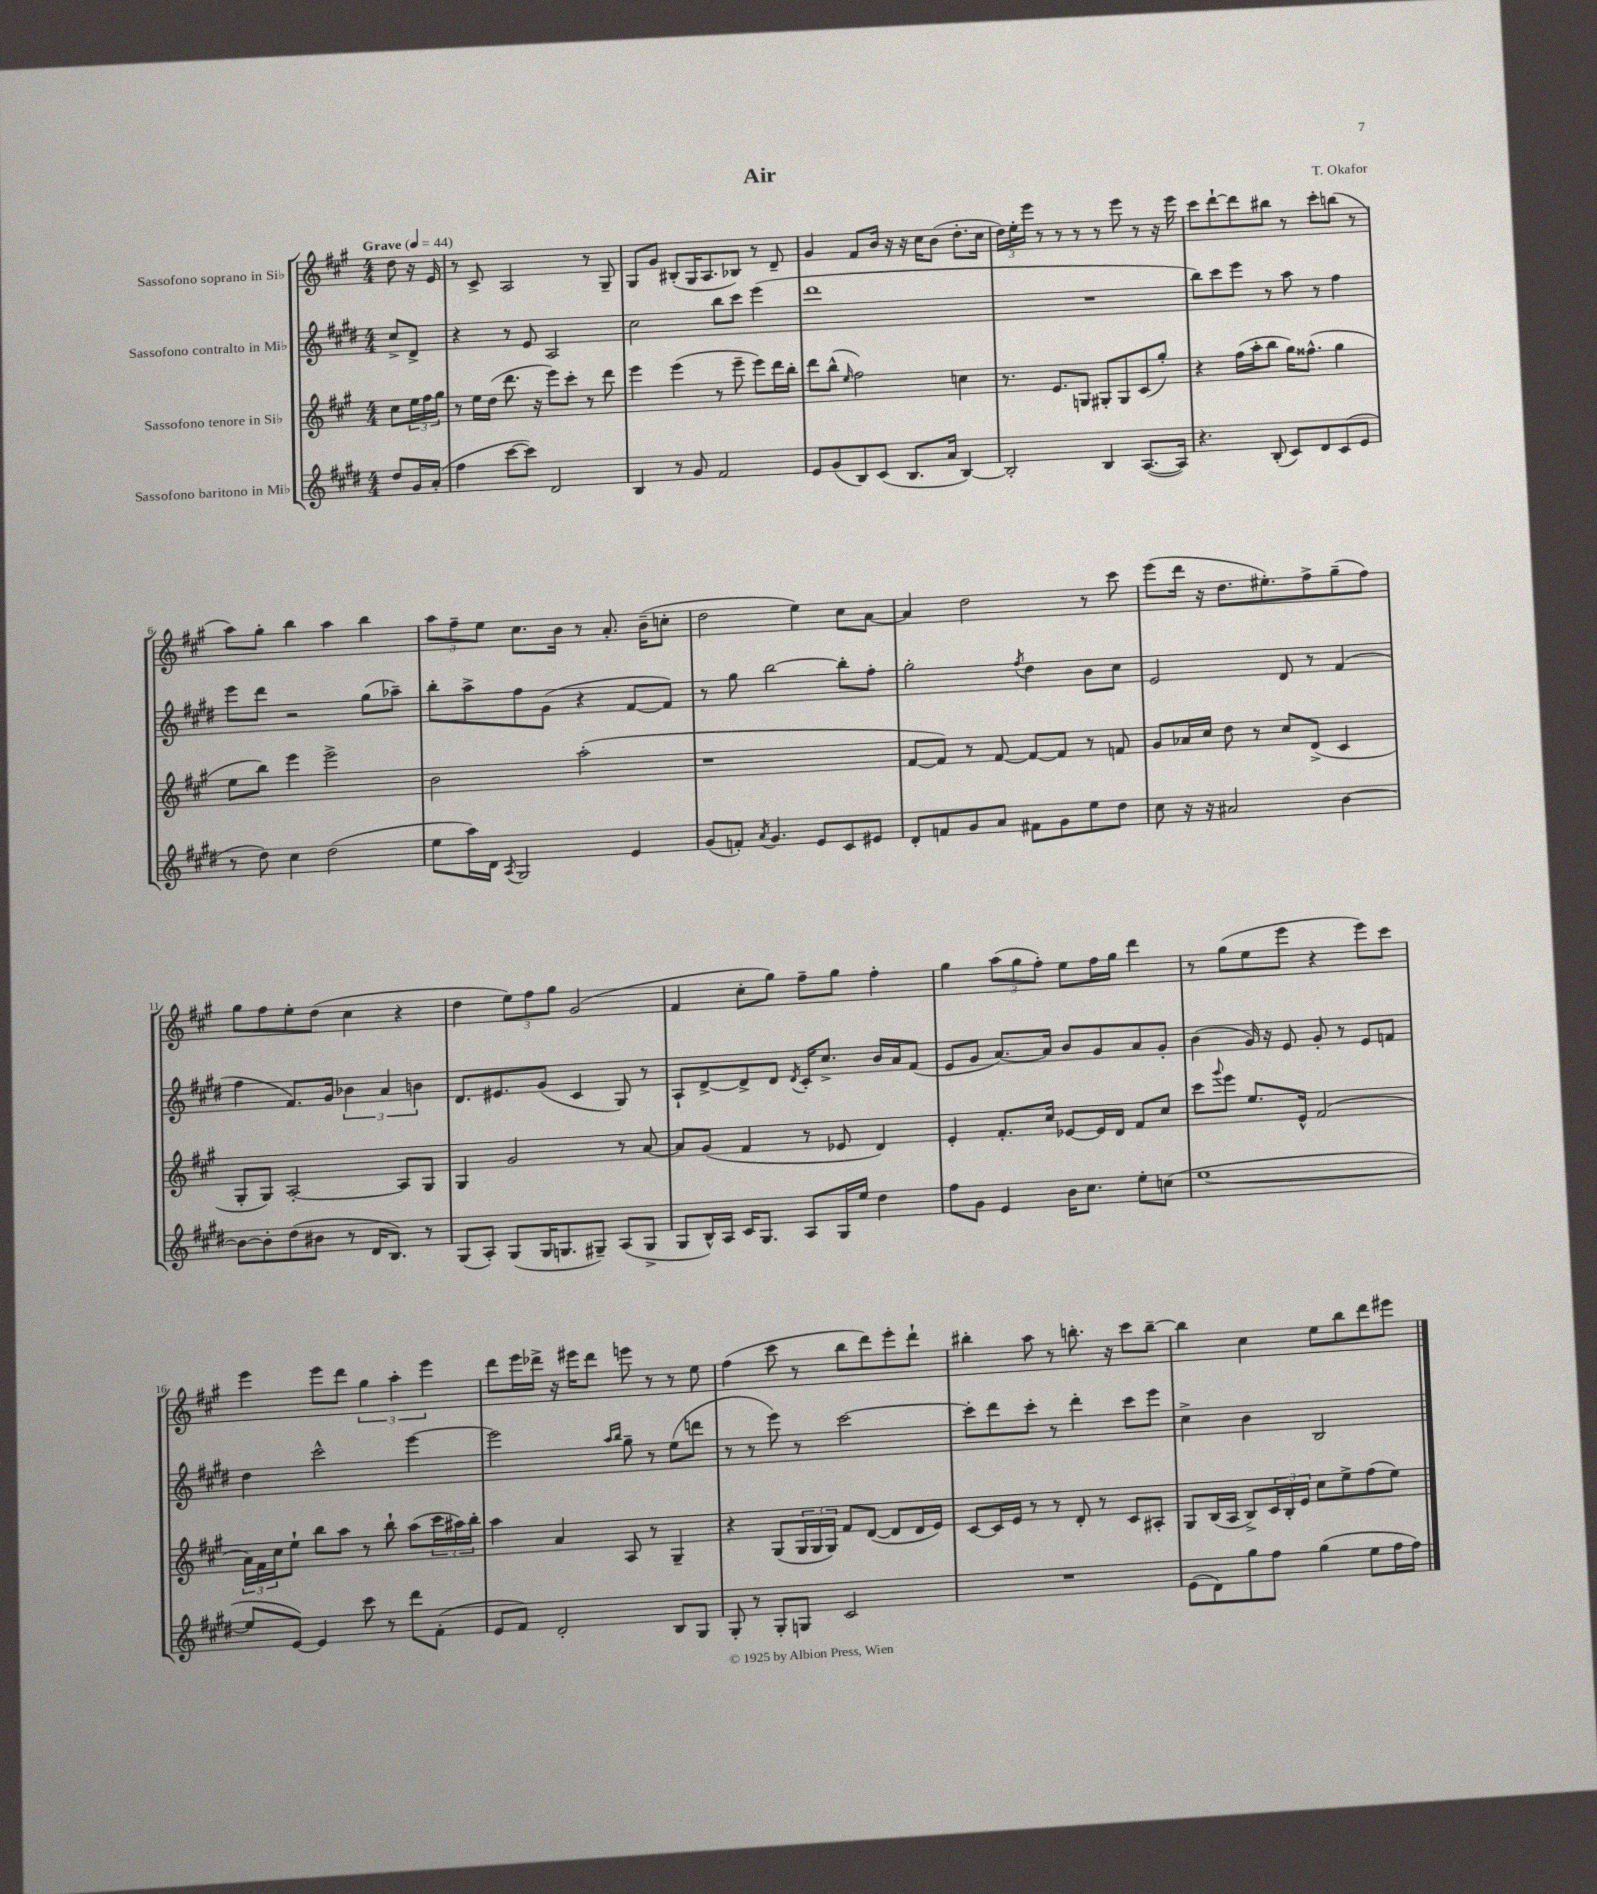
\header { title = "Air" composer = "T. Okafor" }
<<
\new StaffGroup <<
\new Staff = "s0" \with { instrumentName = "Sassofono soprano in Sib" } {
    \clef treble \key a \major \numericTimeSignature \time 4/4 \partial 4 \tempo "Grave" 4 = 44
    d''8 r16 e'16 |
    r8 cis'8-> a2 r8 gis8-- |
    gis8 gis'8 bis8-.( gis16 a8. bes8) r8 d'8-- |
    gis'4 fis'8 b'16 r16 r16 cis''16 b'8( d''8.-. cis''16 |
    \tuplet 3/2 { d''16) e''16-. e'''16 } r8 r8 r8 r8 e'''8 r8 r16 e'''16 |
    cis'''8 d'''8~-! d'''8 bis''8 r8 cis'''8-. b''8( r8 |
    a''8) gis''8-. b''4 a''4 b''4 |
    \tuplet 3/2 { a''8 fis''8-- e''8 } cis''8. b'16 r8 a'8.-. b'16--( c''8-. |
    d''2 e''4) cis''8 a'8~ |
    a'4 d''2 r8 cis'''8 |
    e'''8( d'''16 r16 d''8. eis''8.-.) fis''8-> gis''8--( fis''8) |
    gis''8 fis''8 e''8-. d''8( cis''4 r4 |
    d''4 \tuplet 3/2 { e''8) fis''8 gis''8 } gis'2( |
    fis'4 cis''8-. gis''8) fis''8-- gis''8 fis''4-. |
    gis''4 \tuplet 3/2 { a''8( gis''8 fis''8-.) } e''8 fis''16 gis''16 d'''4 |
    r8 gis''8( e''8 e'''8 r4 e'''8) cis'''8 |
    e'''4 e'''8 d'''8 \tuplet 3/2 { gis''4 a''4-. e'''4 } |
    d'''8 e'''16 des'''16-> r16 eis'''16 des'''8 e'''8 r8 r8 e''8 |
    fis''4( cis'''8 r8 b''8 d'''8) e'''8-. d'''8-! |
    bis''4-. a''8 r8 b''8.-. r16 cis'''8 b''8~-- |
    b''4 cis''4 e''8 b''8 d'''8 eis'''8 \bar "|." |
}
\new Staff = "s1" \with { instrumentName = "Sassofono contralto in Mib" } {
    \clef treble \key e \major \numericTimeSignature \time 4/4 \partial 4
    cis''8-> dis'8-> |
    r4 r8 e'8 a2 |
    cis''2 b''8 cis'''8 e'''4( |
    dis'''1 |
    R1 |
    b''8) cis'''8 e'''8 r8 a''8 r8 fis''4 |
    e'''8 dis'''8 r2 gis''8( aes''8--) |
    b''8-. a''8-> fis''8 gis'8( r4 fis'8~ fis'8) |
    r8 gis''8 b''2~ b''8-. fis''8-. |
    gis''2-. \acciaccatura { fis''8 } dis''4 b'8 cis''8 |
    e'2 dis'8 r8 fis'4( |
    fis''4 fis'8.) gis'16 \tuplet 3/2 { bes'4 a'4 b'4 } |
    dis'8. eis'8. gis'8( cis'4 gis8) r8 |
    a8-! dis'8~-> dis'8-> dis'8 \acciaccatura { dis'8 } cis'16-. cis''8.-> b'16 a'16 fis'8( |
    e'8 gis'8 a'8.~) a'16 b'8 gis'8 a'8 gis'8-. |
    b'4( gis'16) r16 e'8 gis'8-. r8 e'8 f'8 |
    dis''4 cis'''2-^ e'''4~ |
    e'''2 \grace { a''16 b''16 } gis''8-- r8 e''8( d'''8 |
    r8 r8 e'''8) r8 cis'''2~ |
    cis'''8-. dis'''8 cis'''8-. r8 dis'''4-. cis'''8 e'''8 |
    cis''4-> b'4 b2 \bar "|." |
}
\new Staff = "s2" \with { instrumentName = "Sassofono tenore in Sib" } {
    \clef treble \key a \major \numericTimeSignature \time 4/4 \partial 4
    cis''8 \tuplet 3/2 { e''16 fis''16 gis''16 } |
    r8 e''16 d''16( d'''8. r16 e'''8) cis'''8-. r8 d'''8 |
    e'''4 e'''4( r8 e'''8-- e'''8) d'''16 b''16-. |
    d'''8 b''8-^( \grace { e''16 } fis''2) c''4 |
    r8. e'8. g8 gis8-. gis8 cis'8( gis''8-.) |
    r4 fis''16( a''16-. b''8 gis''16) fisis''8.-^( gis''4 |
    e''8 b''8) e'''4 e'''2-> |
    b'2 a''2-.( |
    r1 |
    fis'8~ fis'8) r8 fis'8~ fis'8~ fis'8 r8 f'8 |
    gis'8 aes'16 cis''16 d''8 r8 cis''8 d'8->( cis'4 |
    gis8-. gis8) a2~-. a8 gis8 |
    gis4 gis'2 r8 a'8~ |
    a'8 gis'8( fis'4 r8 ees'8 d'4) |
    e'4-. fis'8.-. cis''16 ees'8~ ees'16 d'16 fis'8 cis''8 |
    cis'''8 \appoggiatura { gis'''8 } e'''8 e''8. e'16-^ fis'2( |
    \tuplet 3/2 { a'16) fis'16 cis''16 } e''8-! b''8 a''8 r8 b''8-! a''8( \tuplet 3/2 { cis'''16 ais''16) b''16-. } |
    a''4 a'4 a8 r8 gis4-- |
    r4 gis8( \tuplet 3/2 { gis16 gis16 gis16) } fis'8 d'8~( d'8 d'16 e'16) |
    cis'8~ cis'16 e'16 r8 r8 d'8-. r8 cis'8 ais8-. |
    gis8 b16( a16 b8->) \tuplet 3/2 { cis'16 b16-. e'16 } cis''8 e''8-> fis''8( e''8) \bar "|." |
}
\new Staff = "s3" \with { instrumentName = "Sassofono baritono in Mib" } {
    \clef treble \key e \major \numericTimeSignature \time 4/4 \partial 4
    dis''8 gis'16 a'16-.( |
    fis''4 cis'''8~ cis'''8) dis'2 |
    b4 r8 gis'8 fis'2 |
    e'8 gis'8( b8) cis'8( b8. a'16 b4~) |
    b2-. b4 a8.~( a16) |
    r4. b8-.( cis'8) dis'8 cis'8( e'8 |
    r8 dis''8) cis''4 dis''2( |
    e''8 a''16) dis'16 \acciaccatura { a8 } gis2 e'4 |
    gis'8( f'8-.) \acciaccatura { a'8 } gis'4. e'8 cis'8 eis'8 |
    dis'8-. f'8 gis'8 a'8 fis'8 gis'8 e''8 dis''8 |
    cis''8 r16 r16 ais'2 b'4~ |
    b'8~ b'8-. dis''8( bis'8 r8 dis'16 b8.) r8 |
    gis8( a8-.) gis8( gis16 g8. gis8--) a8( gis8-> |
    gis8 b16-^) a16 cis'16 gis8. a8 gis16 e''16 dis''4 |
    fis''8 gis'8 e'4 b'16 cis''8. e''8-. c''8( |
    e''1~ |
    e''8 e'8~) e'4 cis'''8 r8 dis'''8 fis'8-.( |
    e'8 fis'8) dis'2-. b8 gis8 |
    gis8-. r8 gis8-. g8 cis'2 |
    R1 |
    e'8( dis'8) gis''8 fis''8 gis''4( e''8 fis''16 fis''16) \bar "|." |
}
>>
>>
